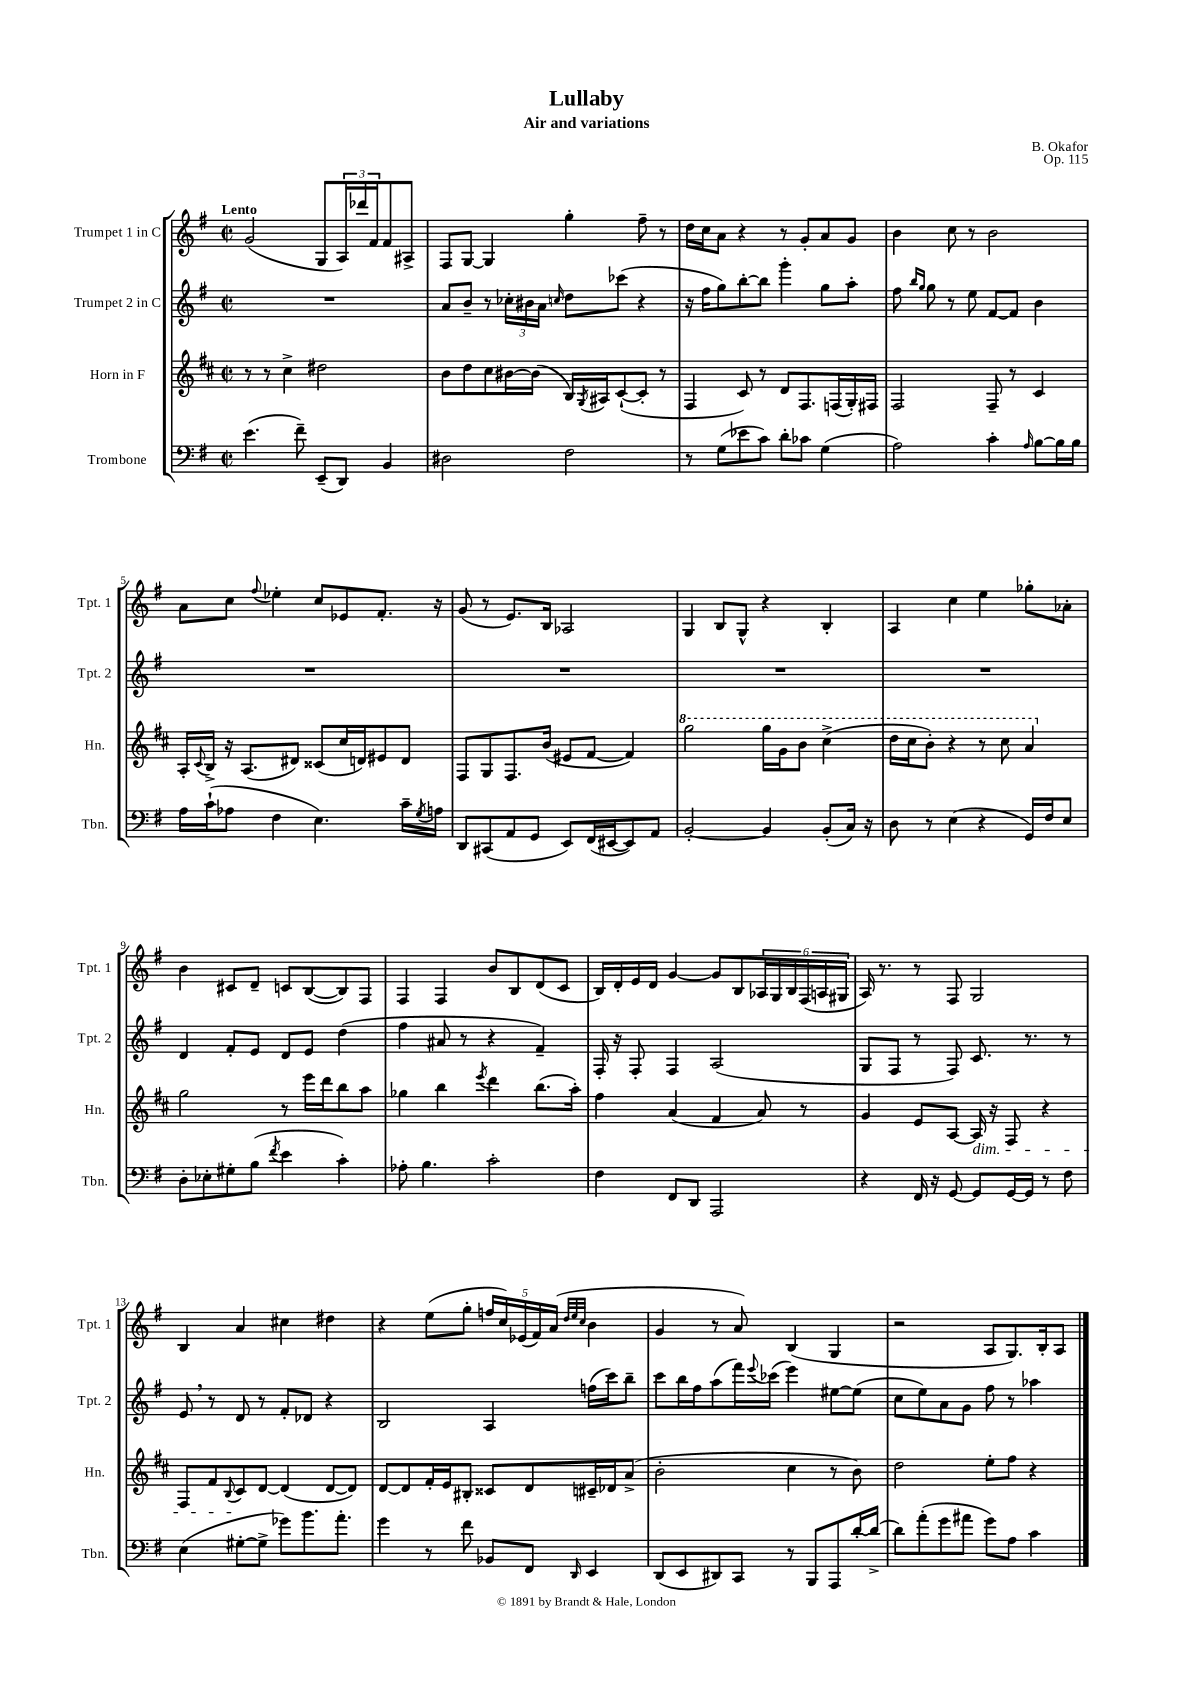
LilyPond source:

\header { title = "Lullaby" composer = "B. Okafor" subtitle = "Air and variations" opus = "Op. 115" }
<<
\new StaffGroup <<
\new Staff = "s0" \with { instrumentName = "Trumpet 1 in C" shortInstrumentName = "Tpt. 1" } {
    \clef treble \key g \major \defaultTimeSignature \time 2/2 \tempo "Lento"
    g'2( g8 \tuplet 3/2 { a16) des'''16 fis'16 } fis'8 ais8-> |
    fis8 g8~ g4 g''4-. fis''8-- r8 |
    d''16 c''16 a'8 r4 r8 g'8-. a'8 g'8 |
    b'4 c''8 r8 b'2 |
    a'8 c''8 \appoggiatura { fis''8 } ees''4-. c''8 ees'8 fis'8.-. r16 |
    g'8( r8 e'8.) b16 aes2 |
    g4 b8 g8-^ r4 b4-. |
    a4 c''4 e''4 ges''8-. aes'8-. |
    b'4 cis'8 d'8-- c'8 b8~( b8) fis8 |
    fis4 fis4 b'8 b8 d'8( c'8 |
    b16) d'16-. e'16 d'16 g'4~ g'8 b8 \tuplet 6/4 { aes16 g16 b16 fis16( a16 gis16 } |
    a16) r8. r8 fis8 g2 |
    b4 a'4 cis''4 dis''4 |
    r4 e''8( g''8-. \tuplet 5/4 { f''16 c''16) ees'16( fis'16) a'16( } \grace { d''32 e''32 c''32 } b'4 |
    g'4 r8 a'8) b4( g4 |
    r2 a8 g8.) b16-. a8 \bar "|." |
}
\new Staff = "s1" \with { instrumentName = "Trumpet 2 in C" shortInstrumentName = "Tpt. 2" } {
    \clef treble \key g \major \defaultTimeSignature \time 2/2
    R1 |
    a'8 b'8-- r8 \tuplet 3/2 { ces''16-. bis'16 a'16 } \grace { c''16 } d''8 ces'''8( r4 |
    r16 fis''16 g''8) b''8~-. b''8 g'''4-. g''8 a''8-. |
    fis''8 \grace { b''16 g''16 } g''8 r8 e''8 fis'8~ fis'8 b'4 |
    R1 |
    R1 |
    R1 |
    R1 |
    d'4 fis'8-. e'8 d'8 e'8 d''4( |
    fis''4 ais'8 r8 r4 fis'4--) |
    fis16-. r16 fis8-. fis4 a2( |
    g8 fis8 r8 fis8) c'8. r8. r8 |
    e'8 \breathe r8 d'8 r8 fis'8-. des'8 r4 |
    b2 a4 f''16( c'''16) b''8-- |
    c'''8 b''16 fis''16 a''8( fis'''16) \appoggiatura { e'''8 } ces'''16( e'''4) eis''8~ eis''8( |
    c''8 e''8) a'8 g'8 fis''8 r8 aes''4 \bar "|." |
}
\new Staff = "s2" \with { instrumentName = "Horn in F" shortInstrumentName = "Hn." } {
    \clef treble \key d \major \defaultTimeSignature \time 2/2
    r8 r8 cis''4-> dis''2 |
    b'8 d''8 cis''8 bis'16~ bis'16( b16) \acciaccatura { g8 } ais16 cis'8~-!( cis'8-. r8 |
    fis4 cis'8) r8 d'8 fis8. f16( g16-.) fis16 |
    fis2 fis8-- r8 cis'4 |
    a16-. \appoggiatura { cis'8 } b16-> r16 a8.( dis'8) cisis'8( cis''16 d'16) eis'8 d'8 |
    fis8 g8 fis8. b'16( eis'8 fis'8~ fis'4) |
    \ottava #1 g'''2 g'''16 g''16 b''8 cis'''4->( |
    d'''16 cis'''16 b''8-.) r4 r8 cis'''8 a''4 \ottava #0 |
    g''2 r8 e'''16 d'''16 b''8 a''8 |
    ges''4 b''4 \acciaccatura { e'''8 } d'''4 b''8.( a''16-.) |
    fis''4 a'4( fis'4 a'8) r8 |
    g'4 e'8 a8~ a16\dim r16 fis8 r4 |
    fis8 fis'8 \appoggiatura { b8 } cis'8\! d'8~ d'4( d'8~ d'8) |
    d'8~ d'8 fis'16-. e'16 bis8-. cisis'8 d'8 cis'16-- des'16 a'8->( |
    b'2-. cis''4 r8 b'8) |
    d''2 e''8-. fis''8 r4 \bar "|." |
}
\new Staff = "s3" \with { instrumentName = "Trombone" shortInstrumentName = "Tbn." } {
    \clef bass \key g \major \defaultTimeSignature \time 2/2
    e'4.( fis'8--) e,8--( d,8) b,4 |
    dis2 fis2 |
    r8 g8( ees'8 c'8) d'8-. ces'8 g4( |
    a2) c'4-. \grace { a16 } b8~ b16 b16 |
    a16 c'16-!( aes8 fis4 e4.) c'16-- \acciaccatura { g8 } a16 |
    d,8 cis,8( a,8 g,8 e,8) fis,16( eis,16~ eis,8) a,8 |
    b,2~-. b,4 b,8-.( c16) r16 |
    d8 r8 e4( r4 g,16) fis16 e8 |
    d8-. ees8-. gis8-. b8( \acciaccatura { fis'8 } e'4 c'4-.) |
    aes8-. b4. c'2-. |
    fis4 fis,8 d,8 a,,2 |
    r4 fis,16 r16 g,8~ g,8 g,16~ g,16 r8 fis8 |
    e4( gis8~-. gis8-> ges'8) b'8. a'8.-. |
    g'4 r8 fis'8 bes,8 fis,8 \grace { d,16 } e,4 |
    d,8( e,8 dis,8) c,8 r8 b,,8 a,,8 d'16~-. d'16->( |
    d'8) a'8-.( g'8 ais'8 g'8) a8 c'4 \bar "|." |
}
>>
>>
